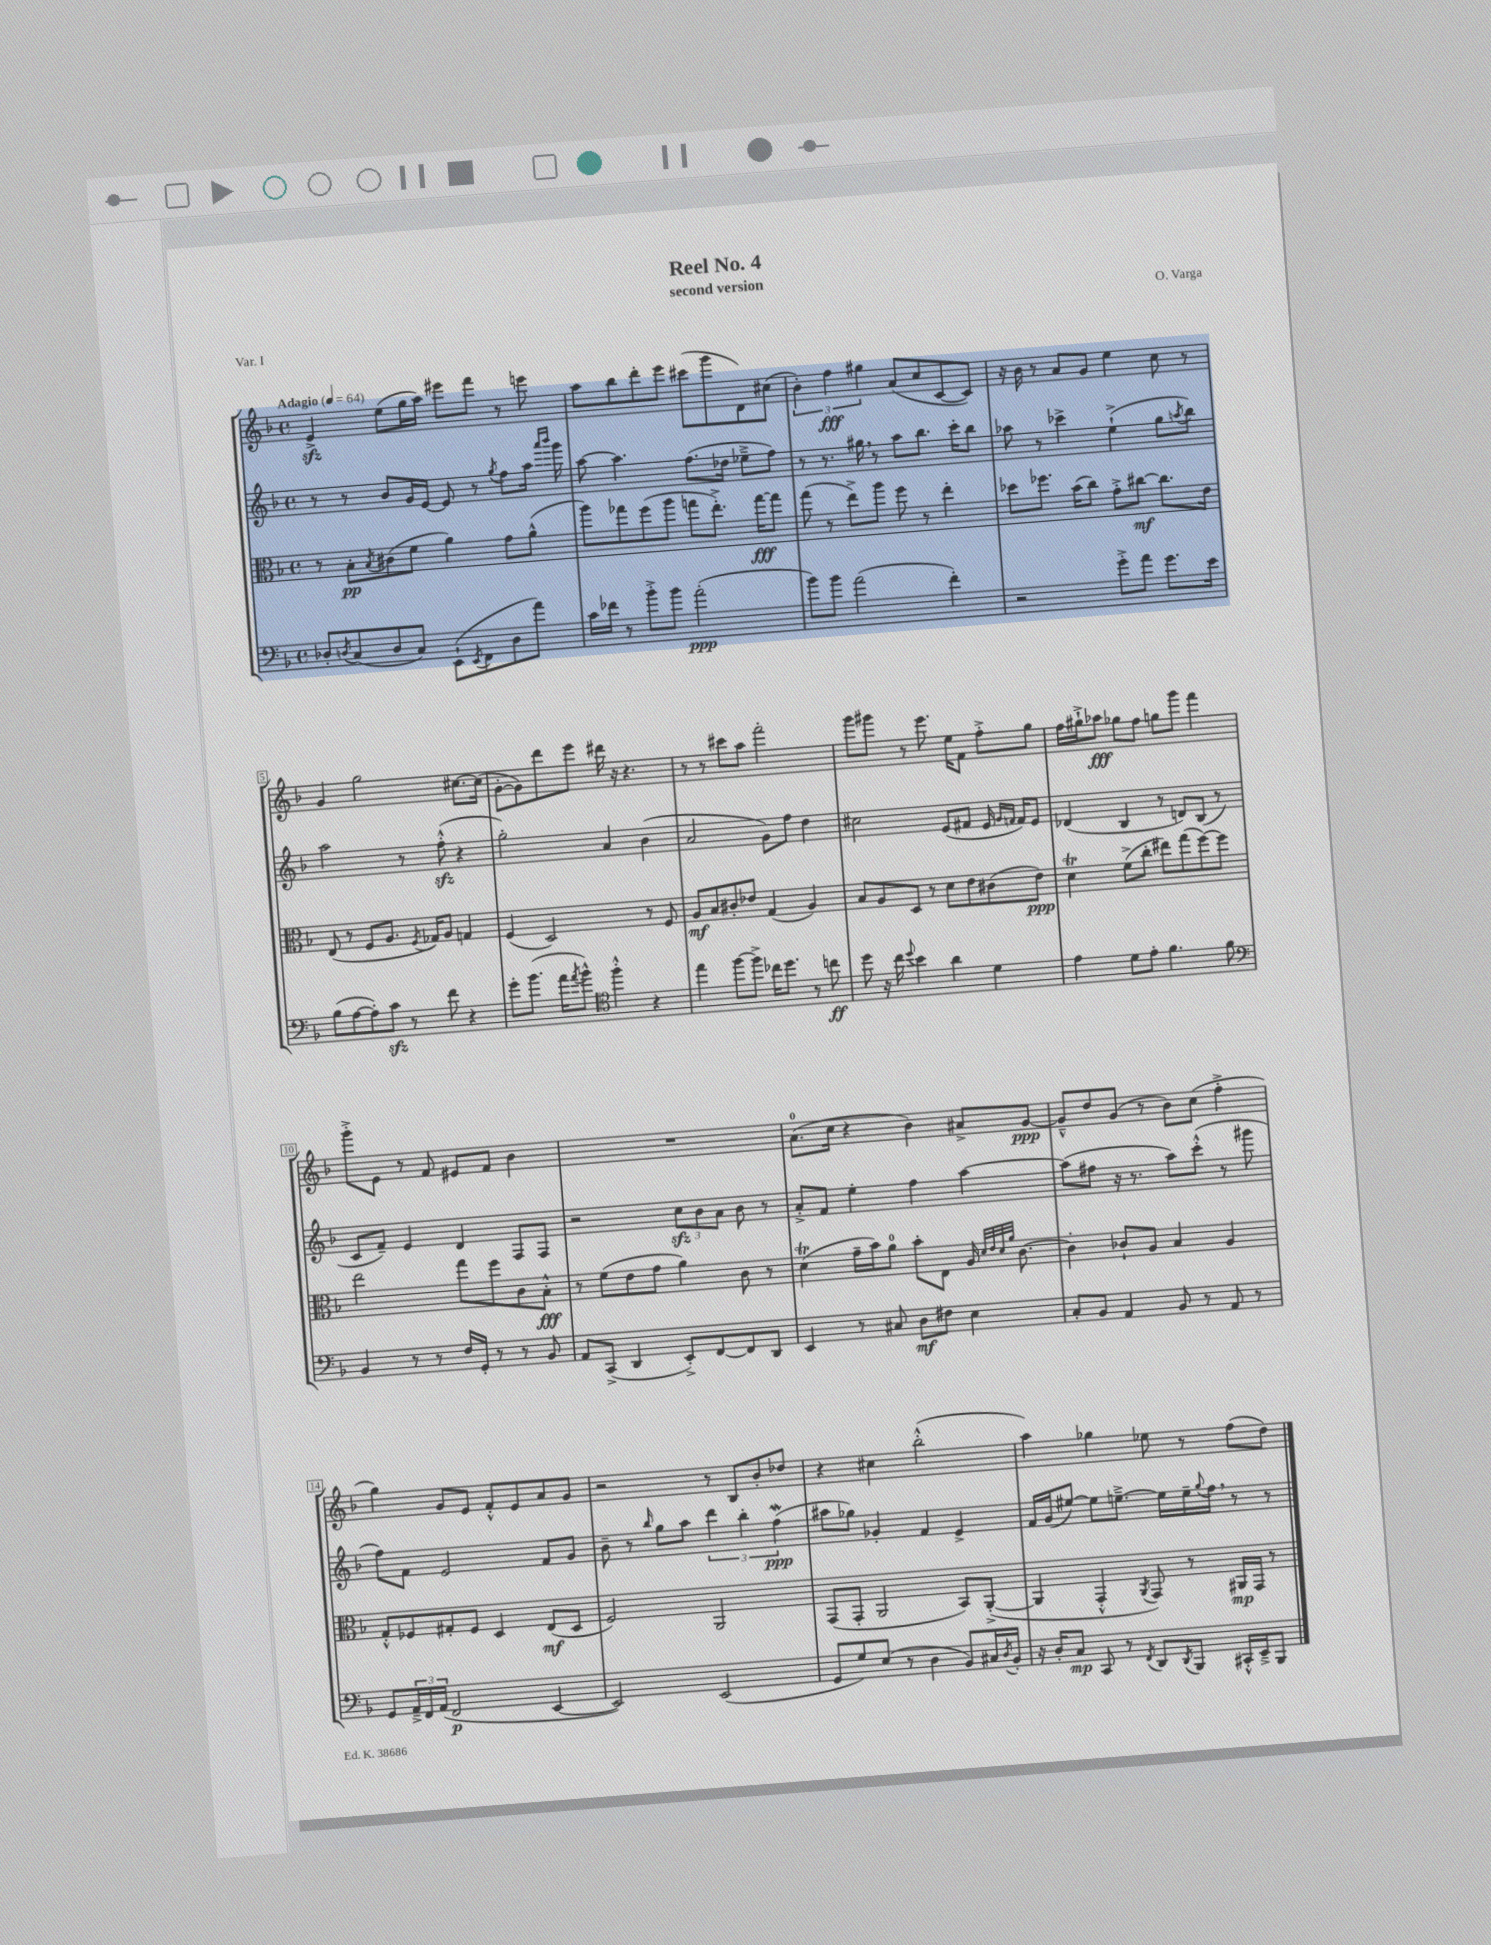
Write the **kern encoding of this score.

**kern	**dynam	**kern	**dynam	**kern	**dynam	**kern	**dynam
*part4	*part4	*part3	*part3	*part2	*part2	*part1	*part1
*staff4	*staff4	*staff3	*staff3	*staff2	*staff2	*staff1	*staff1
*clefF4	*	*clefC3	*	*clefG2	*	*clefG2	*
*k[b-]	*	*k[b-]	*	*k[b-]	*	*k[b-]	*
*M4/4	*	*M4/4	*	*M4/4	*	*M4/4	*
*met(c)	*	*met(c)	*	*met(c)	*	*met(c)	*
*MM64	*	*MM64	*	*MM64	*	*MM64	*
=1	=1	=1	=1	=1	=1	=1	=1
!	!	!	!	!	!	!LO:TX:a:B:t=Adagio	!
8D-X'/L	.	8r	.	8r	.	4ezz^/	.
8qDn/	.	.	.	.	.	.	.
(8C/	.	8B-'\L	pp	8r	.	.	.
.	.	8qB-/	.	.	.	.	.
8D/	.	(8c#X\	.	8b-/L	.	(8ee\L	.
8C/J)	.	8f\J	.	16g/L	.	16gg\L	.
.	.	.	.	[16e/JJ	.	16aa\JJ)	.
(8EE`\L	.	4a\)	.	8e/]	.	8eee#X\L	.
8qEE/	.	.	.	.	.	.	.
8FF\	.	.	.	8r	.	8fff\J	.
.	.	.	.	8qgg/	.	.	.
8D\	.	8g\L	.	8ff\L	.	8r	.
8a\J)	.	(8a^^\J	.	16aa\Jk	.	8eeen\	.
.	.	.	.	16qqaaa/LL	.	.	.
.	.	.	.	16qqbbb-/JJ	.	.	.
.	.	.	.	16ggg\	.	.	.
=2	=2	=2	=2	=2	=2	=2	=2
16c\LL	.	8aa\L)	.	[8aa\	.	8aa\L	.
16f-X\JJ	.	.	.	.	.	.	.
8r	.	8gg-X\	.	4.aa\]	.	8bb-\	.
8b-'^\L	.	(8ff\	.	.	.	8ddd'\	.
8b-\J	.	8aa\J	.	.	.	8eee\J	.
(2a'\	ppp	8ggn\L	.	(8.ff\L	.	(8ccc#X\L	.
.	.	8.ee'^\J)	.	.	.	8ggg\	.
.	.	.	.	16dd-X\Jk	.	.	.
.	.	.	.	8ee-X~^\L	.	8d\)	.
.	.	[16gg\KL	fff	.	.	.	.
.	.	8gg\J]	.	8ff\J)	.	(8cc#X\J	.
=3	=3	=3	=3	=3	=3	=3	=3
8b-\L)	.	(8gg\	.	8r	.	6b-'\)	.
8b-\J	.	8r	.	8.r	.	.	.
.	.	.	.	.	.	6ff\	fff
(2a\	.	8ee^\L)	.	.	.	.	.
.	.	.	.	16gg#X,\	.	.	.
.	.	.	.	.	.	6gg#X\	.
.	.	8aa\J	.	8r	.	.	.
.	.	8ff\	.	8aa\L	.	(8a/L	.
.	.	8r	.	8.bb-\J	.	8cc/	.
4f'\)	.	4ee'\	.	.	.	[8c/	.
.	.	.	.	16ccc'\KL	.	.	.
.	.	.	.	8bb-\J	.	8c/J])	.
=4	=4	=4	=4	=4	=4	=4	=4
2r	.	8dd-X\L	.	8aa-X\	.	16r	.
.	.	.	.	.	.	16b-\	.
.	.	8.ff-X\J	.	8r	.	8r	.
.	.	.	.	4ccc-X^\	.	8a/L	.
.	.	(16b-\KL	.	.	.	.	.
.	.	8cc\J)	.	.	.	8g/J	.
8g'^\L	.	8g'^\L	.	(4ee`^\	.	4ee\	.
8a\J	.	[8cc#X\J	mf	.	.	.	.
8.g\L	.	8.cc#\L]	.	8gg\L	.	8cc\	.
.	.	.	.	8qaan/	.	.	.
.	.	.	.	8bb-\J)	.	8r	.
16e\Jk	.	16e\Jk	.	.	.	.	.
!!LO:LB:g=z
=5	=5	=5	=5	=5	=5	=5	=5
(8B-\L	.	(8E/	.	2aa\	.	4g/	.
[8A\	.	8r	.	.	.	.	.
8A'\])	.	8F/L	.	.	.	2gg\	.
8czz\J	.	8.A/J	.	.	.	.	.
8r	.	.	.	8r	.	.	.
.	.	8qF/	.	.	.	.	.
.	.	16G-X/KL)	.	.	.	.	.
8f\	.	8A/J	.	(8ffzz'^^\	.	.	.
4r	.	4Gn/	.	4r	.	[8.cc#X\L	.
.	.	.	.	.	.	(16cc#\Jk]	.
=6	=6	=6	=6	=6	=6	=6	=6
8g'\L	.	(4F/	.	2gg'\)	.	[8g'\L	.
(8.b-\J	.	.	.	.	.	8g\])	.
.	.	2D/)	.	.	.	8ddd\	.
16a\KL	.	.	.	.	.	.	.
8qa/	.	.	.	.	.	.	.
8b-^^\J)	.	.	.	.	.	8eee\J	.
*clefC4	*	*	*	*	*	*	*
4ff'^^\	.	.	.	4a/	.	16ddd#X\	.
.	.	.	.	.	.	16r	.
.	.	.	.	.	.	4.r	.
4r	.	8r	.	(4b-\	.	.	.
.	.	8F/	.	.	.	.	.
=7	=7	=7	=7	=7	=7	=7	=7
4ee\	.	8A/L	mf	2a/	.	8r	.
.	.	8B-/	.	.	.	8r	.
[8ff\L	.	8c#X'/	.	.	.	8ccc#X\L	.
8ff^\J]	.	8e-X/J	.	.	.	8aa\J	.
16cc-X\KL	.	(4G/	.	8g\L)	.	2fff'\	.
8.dd\J	.	.	.	.	.	.	.
.	.	.	.	8ff\J	.	.	.
8r	.	4A/)	.	4dd\	.	.	.
8ccn\	ff	.	.	.	.	.	.
=8	=8	=8	=8	=8	=8	=8	=8
8dd\	.	8B-/L	.	2cc#X\	.	8ggg\L	.
16r	.	8A/	.	.	.	8ggg#X\J	.
16cc\	.	.	.	.	.	.	.
8qqdd/	.	.	.	.	.	.	.
4b-\	.	8D/J	.	.	.	8r	.
.	.	8r	.	.	.	8.eee\	.
4a\	.	8d\L	.	(8e/L	.	.	.
.	.	.	.	.	.	16ee\KL	.
.	.	8e\	.	8f#X/J	.	8f\J	.
4d\	.	(8c#X\	.	16e/	.	8ff'^\L	.
.	.	.	.	16qqg/LL	.	.	.
.	.	.	.	16qqfn/JJ	.	.	.
.	.	.	.	16f/KL)	.	.	.
.	.	8e\J)	ppp	8e/J	.	8gg\J	.
=9	=9	=9	=9	=9	=9	=9	=9
4e\	.	4dT\	.	(4d-X/	.	16ff\LL	.
.	.	.	.	.	.	16gg#X`^\J	.
.	.	.	.	.	.	8aa-X\J	fff
8d\L	.	(8f^\L	.	4B-/	.	8gg-X\L	.
8e'\J	.	8cc'\J	.	.	.	8ff\J	.
4.f\	.	8ee#X\L)	.	8r	.	8ggn\L	.
.	.	(8gg\	.	8dn/L)	.	8ggg\J	.
.	.	[8ff\)	.	(8B-/J	.	4fff\	.
8f\	.	8ff\J]	.	8r	.	.	.
!!LO:LB:g=z
=10	=10	=10	=10	=10	=10	=10	=10
*clefF4	*	*	*	*	*	*	*
4BB-/	.	2ee\	.	8c/L	.	8ggg'^\L	.
.	.	.	.	8f~/J)	.	8e\J	.
8r	.	.	.	4e/	.	8r	.
8r	.	.	.	.	.	8f/	.
16F/LL	.	8gg\L	.	4d/	.	8e#X/L	.
16GG'/JJ	.	.	.	.	.	.	.
8r	.	8ff\	.	.	.	8f/J	.
8r	.	8c\	.	8F/L	.	4b-\	.
8BB-/	.	8B-'^^\J	fff	8F/J	.	.	.
=11	=11	=11	=11	=11	=11	=11	=11
8AA/L	.	8r	.	2r	.	1r	.
(8CC^/J	.	(8f\L	.	.	.	.	.
4DD/	.	8e\	.	.	.	.	.
.	.	8g\J	.	.	.	.	.
8EE'^/L)	.	4a\)	.	12cczz\L	.	.	.
.	.	.	.	12b-\	.	.	.
[8FF/	.	.	.	.	.	.	.
.	.	.	.	12a\J	.	.	.
8FF/]	.	8c\	.	8b-\	.	.	.
8DD/J	.	8r	.	8r	.	.	.
=12	=12	=12	=12	=12	=12	=12	=12
4EE/	.	(4dT\	.	8a'^/L	.	(8.a\L	.
.	.	.	.	8f/J	.	.	.
.	.	.	.	.	.	16cc\Jk	.
8r	.	16g~\LL	.	4ee'\	.	4r	.
.	.	16b-\J)	.	.	.	.	.
8C#X/	.	8a\J	.	.	.	.	.
8D\L	mf	8b-'\L	.	4ff\	.	4b-\)	.
8F#X\J	.	8E\J	.	.	.	.	.
4E\	.	16A/	.	[4aa\	.	8a#X^/L	.
.	.	32qqd/LLL	.	.	.	.	.
.	.	32qqe/	.	.	.	.	.
.	.	32qqd/	.	.	.	.	.
.	.	32qqa/JJJ	.	.	.	.	.
.	.	[8.c\	.	.	.	.	.
.	.	.	.	.	.	[8g/J	ppp
=13	=13	=13	=13	=13	=13	=13	=13
8C'/L	.	4c'\]	.	(8aa\L]	.	8g~^^/L]	.
8BB-/J	.	.	.	8ff#X\J	.	8dd/	.
4AA/	.	8c-X`/L	.	16r	.	(8g/J	.
.	.	.	.	8.r	.	.	.
.	.	8A/J	.	.	.	8r	.
8BB-/	.	4B-/	.	8aa\L)	.	8b-\L)	.
8r	.	.	.	(8ccc'^^\J	.	(8cc\J	.
8AA/	.	4A/	.	8r	.	4ff'^\	.
8r	.	.	.	8ggg#X\	.	.	.
!!LO:LB:g=z
=14	=14	=14	=14	=14	=14	=14	=14
8GG/L	.	8G'^^/L	.	8ff\L)	.	4gg\)	.
24AA~^/L	.	8F-X/	.	8f\J	.	.	.
24FF/	.	.	.	.	.	.	.
(24AA/JJ	.	.	.	.	.	.	.
2FF/	p	8G#X'/	.	2e/	.	8g/L	.
.	.	8F-/J	.	.	.	8e/J	.
.	.	4D/	.	.	.	8f'^^/L	.
.	.	.	.	.	.	8e/	.
[4EE/	.	(8E/L	mf	8f/L	.	8a/	.
.	.	8D/J	.	8g/J	.	8g/J	.
=15	=15	=15	=15	=15	=15	=15	=15
2EE/])	.	2F/)	.	8b-~\	.	2r	.
.	.	.	.	8r	.	.	.
.	.	.	.	16qqbb-/	.	.	.
.	.	.	.	8gg\L	.	.	.
.	.	.	.	8aa\J	.	.	.
(2EE/	.	2AA/	.	6ddd\	.	8r	.
.	.	.	.	.	.	8B-/L	.
.	.	.	.	6bb-'\	.	.	.
.	.	.	.	.	.	8b-'/	.
.	.	.	.	(6ffw\	ppp	.	.
.	.	.	.	.	.	8dd-X/J	.
=16	=16	=16	=16	=16	=16	=16	=16
8GG/L	.	(8GG/L	.	8aa#X\L	.	4r	.
8G/)	.	8GG'/J	.	8gg-X\J)	.	.	.
(8E/J	.	2AA/	.	4g-X'/	.	4cc#X\	.
8r	.	.	.	.	.	.	.
4D\	.	.	.	4f/	.	(2bb-'^^\	.
8BB-/L)	.	8BB-/L)	.	4e^/	.	.	.
16C#X/L	.	([8AA'^/J	.	.	.	.	.
8qD/	.	.	.	.	.	.	.
16BB-'/JJ	.	.	.	.	.	.	.
=17	=17	=17	=17	=17	=17	=17	=17
16r	.	4AA/]	.	16f/LL	.	4aa\)	.
16D'/KL	.	.	.	(16g/J	.	.	.
8C/J	mp	.	.	[8ee#X/J)	.	.	.
8CC/	.	4GG'^^/	.	8ee#\L]	.	4gg-X\	.
8r	.	.	.	[8.een~^\J	.	.	.
8qFF/	.	8qAA/	.	.	.	.	.
8DD/L	.	8GG/)	.	.	.	8ee-X\	.
.	.	.	.	16ee\LL]	.	.	.
8qDD/	.	.	.	.	.	.	.
8BBB-/J	.	8r	.	16ee~\	.	8r	.
.	.	.	.	8qqgg/	.	.	.
.	.	.	.	16ff,\JJ	.	.	.
16CC#X'^^/LL	.	16AA#X/LL	mp	8r	.	(8ff\L	.
16EE~^/J	.	16GG/JJ	.	.	.	.	.
8BBB-/J	.	8r	.	8r	.	8dd\J)	.
==	==	==	==	==	==	==	==
*-	*-	*-	*-	*-	*-	*-	*-
